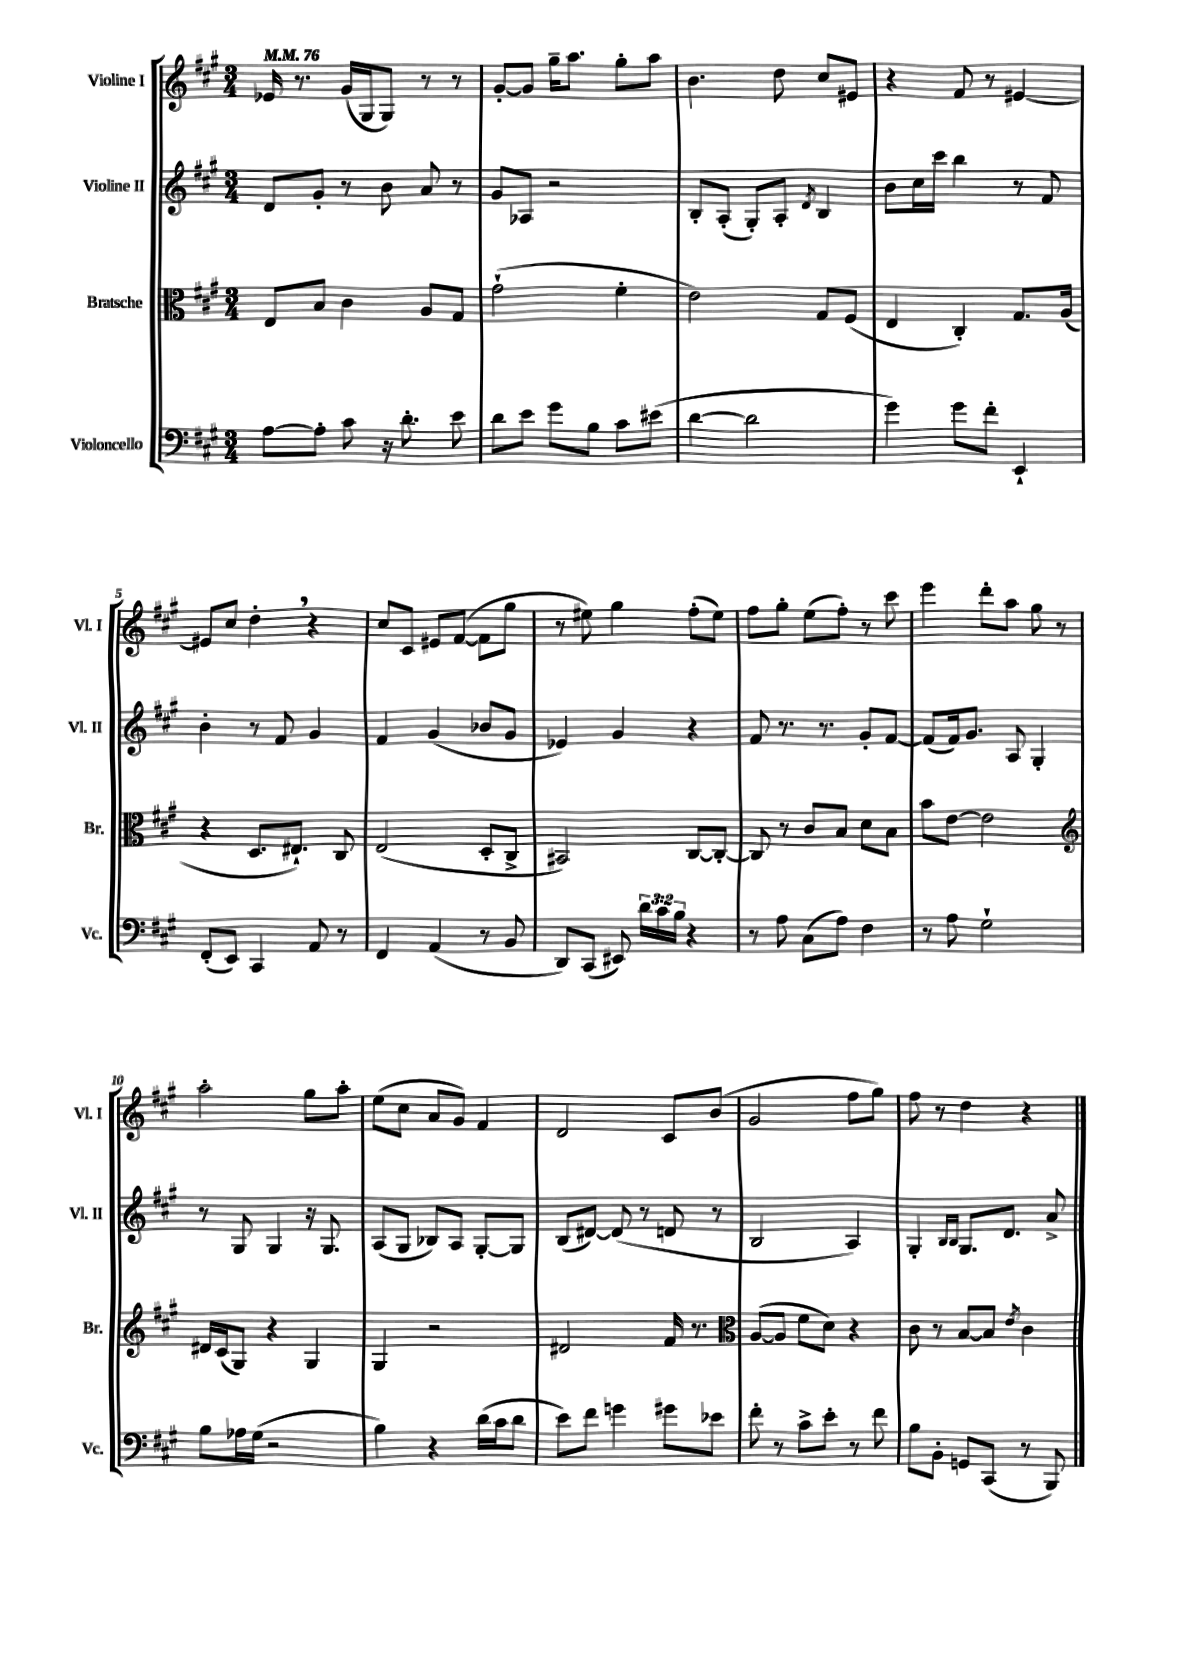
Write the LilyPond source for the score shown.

<<
\new StaffGroup <<
\new Staff = "s0" \with { instrumentName = "Violine I" shortInstrumentName = "Vl. I" } {
    \clef treble \key a \major \numericTimeSignature \time 3/4 \tempo 4 = 76
    \autoBeamOff ees'16 r8. gis'16[( gis16 gis8]) r8 r8 |
    gis'8[~-. gis'8] gis''16[-- a''8.] gis''8[-. a''8] |
    b'4. d''8 cis''8[ eis'8] |
    r4 fis'8 r8 eis'4~ |
    eis'8[ cis''8] d''4-. \breathe r4 |
    cis''8[ cis'8] eis'8[ fis'8]~( fis'8[ gis''8] |
    r8 eis''8) gis''4 fis''8[-.( eis''8]) |
    fis''8[ gis''8]-. e''8[( fis''8]-.) r8 cis'''8 |
    e'''4 d'''8[-. a''8] gis''8 r8 |
    a''2-. gis''8[ a''8]-. |
    e''8[( cis''8] a'8[ gis'8]) fis'4 |
    d'2 cis'8[ b'8]( |
    gis'2 fis''8[ gis''8]) |
    fis''8 r8 d''4 r4 \bar "|." |
}
\new Staff = "s1" \with { instrumentName = "Violine II" shortInstrumentName = "Vl. II" } {
    \clef treble \key a \major \numericTimeSignature \time 3/4
    \autoBeamOff d'8[ gis'8]-. r8 b'8 a'8 r8 |
    gis'8[ aes8] r2 |
    b8[-. a8]-.( gis8[-.) a8]-. \acciaccatura { d'8 } b4 |
    b'8[ cis''16 cis'''16] b''4 r8 fis'8 |
    b'4-. r8 fis'8 gis'4 |
    fis'4 gis'4( bes'8[ gis'8] |
    ees'4) gis'4 r4 |
    fis'8 r8. r8. gis'8[-. fis'8]~ |
    fis'8[( fis'16) gis'8.] a8 gis4-. |
    r8 gis8 gis4 r16 gis8. |
    a8[( gis8] bes8[) a8] gis8[~-. gis8] |
    b8[( dis'8]~) dis'8( r8 d'8 r8 |
    b2 a4) |
    gis4-. \grace { b16[ b16] } gis8.[ d'8.] a'8-> \bar "|." |
}
\new Staff = "s2" \with { instrumentName = "Bratsche" shortInstrumentName = "Br." } {
    \clef alto \key a \major \numericTimeSignature \time 3/4
    \autoBeamOff e8[ b8] cis'4 a8[ gis8] |
    gis'2-!( fis'4-. |
    e'2) gis8[ fis8]( |
    e4 cis4-.) gis8.[ a16]( |
    r4 d8.[ eis8.]-!) cis8 |
    e2( d8[-. cis8]-> |
    bis,2) cis8[~ cis8]~-. |
    cis8 r8 cis'8[ b8] d'8[ b8] |
    b'8[ e'8]~ e'2 |
    \clef treble dis'16[ cis'16( gis8]) r4 gis4 |
    gis4 r2 |
    dis'2 fis'16 r8. |
    \clef alto a8[~( a8] fis'8[ d'8]) r4 |
    cis'8 r8 b8[~ b8] \acciaccatura { e'8 } cis'4 \bar "|." |
}
\new Staff = "s3" \with { instrumentName = "Violoncello" shortInstrumentName = "Vc." } {
    \clef bass \key a \major \numericTimeSignature \time 3/4 \override Staff.TupletNumber.text = #tuplet-number::calc-fraction-text
    \autoBeamOff a8[~ a8]-. cis'8 r16 d'8.-. e'8 |
    d'8[ e'8] gis'8[ b8] cis'8[ eis'8]( |
    d'4~ d'2 |
    gis'4) gis'8[ fis'8]-. e,4-! |
    fis,8[-.( e,8]) cis,4 a,8 r8 |
    fis,4 a,4( r8 b,8 |
    d,8[) cis,8]( eis,8) \tuplet 3/2 { d'16[ cis'16 b16] } r4 |
    r8 a8 cis8[( a8]) fis4 |
    r8 a8 gis2-! |
    b8[ aes16 gis16]( r2 |
    b4) r4 d'16[( cis'16 d'8] |
    e'8[) fis'8] g'4 gis'8[ ees'8] |
    fis'8-. r8 cis'8[-> e'8]-. r8 fis'8 |
    b8[ b,8]-. g,8[ cis,8]( r8 b,,8) \bar "|." |
}
>>
>>
